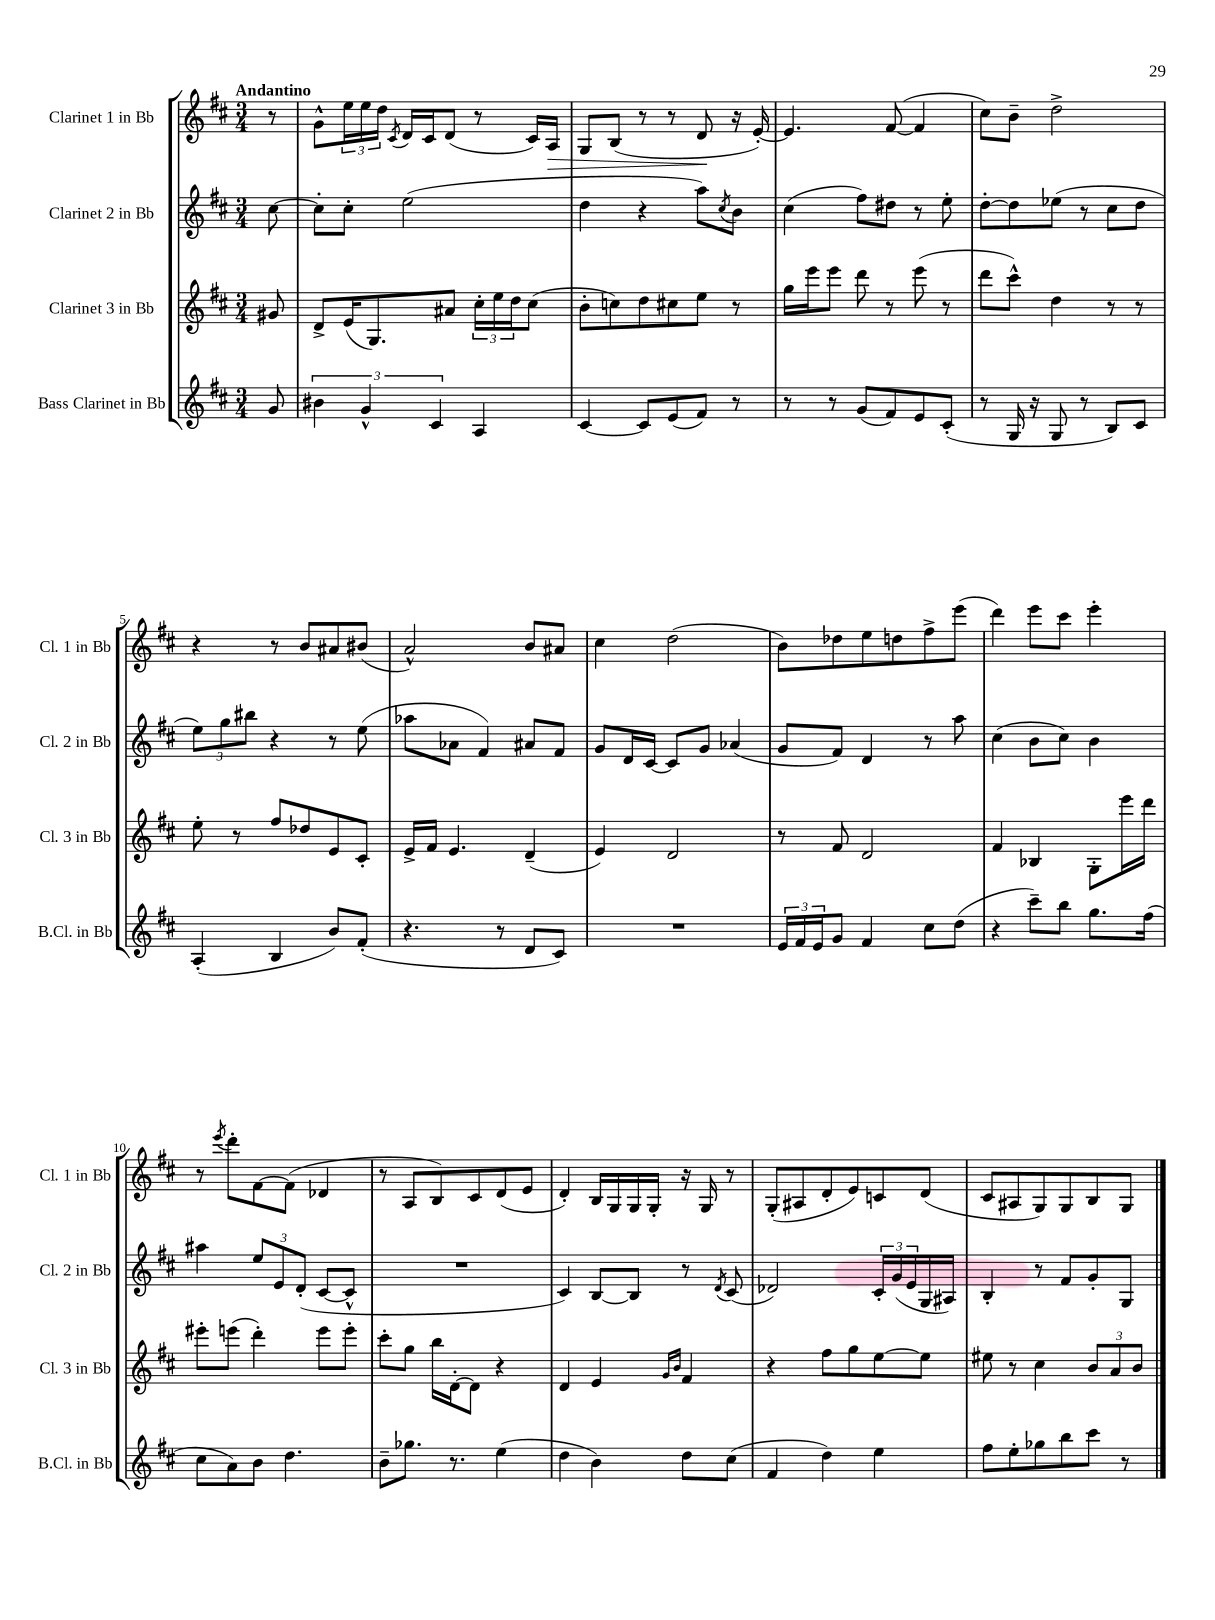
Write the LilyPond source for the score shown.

<<
\new StaffGroup <<
\new Staff = "s0" \with { instrumentName = "Clarinet 1 in Bb" shortInstrumentName = "Cl. 1 in Bb" } {
    \clef treble \key d \major \numericTimeSignature \time 3/4 \partial 8 \tempo "Andantino"
    r8 |
    g'8-^ \tuplet 3/2 { e''16 e''16 d''16 } \acciaccatura { cis'8 } d'16 cis'16 d'8( r8 cis'16) a16\> |
    g8 b8( r8 r8 d'8\! r16 e'16~-.) |
    e'4. fis'8~( fis'4 |
    cis''8) b'8-- d''2-> |
    r4 r8 b'8 ais'8 bis'8( |
    a'2-^) b'8 ais'8 |
    cis''4 d''2( |
    b'8) des''8 e''8 d''8 fis''8-> e'''8( |
    d'''4) e'''8 cis'''8 e'''4-. |
    r8 \acciaccatura { e'''8 } d'''8-. fis'8~ fis'8( des'4 |
    r8 a8 b8) cis'8 d'8( e'8 |
    d'4-.) b16 g16 g16 g16-. r16 g16 r8 |
    g8-.( ais8 d'8-. e'8) c'8 d'8( |
    cis'8 ais8 g8) g8 b8 g8 \bar "|." |
}
\new Staff = "s1" \with { instrumentName = "Clarinet 2 in Bb" shortInstrumentName = "Cl. 2 in Bb" } {
    \clef treble \key d \major \numericTimeSignature \time 3/4 \partial 8
    cis''8~ |
    cis''8-. cis''8-. e''2( |
    d''4 r4 a''8) \acciaccatura { cis''8 } b'8 |
    cis''4( fis''8) dis''8 r8 e''8-. |
    d''8~-. d''8 ees''8( r8 cis''8 d''8 |
    \tuplet 3/2 { e''8) g''8 bis''8 } r4 r8 e''8( |
    aes''8 aes'8 fis'4) ais'8 fis'8 |
    g'8 d'16 cis'16~ cis'8 g'8 aes'4( |
    g'8 fis'8) d'4 r8 a''8 |
    cis''4( b'8 cis''8) b'4 |
    ais''4 \tuplet 3/2 { e''8 e'8 d'8-.( } cis'8~ cis'8-^ |
    R2. |
    cis'4) b8~ b8 r8 \acciaccatura { d'8 } cis'8( |
    des'2) \tuplet 3/2 { cis'16-. g'16( e'16 } g16 ais16) |
    b4-. r8 fis'8 g'8-. g8 \bar "|." |
}
\new Staff = "s2" \with { instrumentName = "Clarinet 3 in Bb" shortInstrumentName = "Cl. 3 in Bb" } {
    \clef treble \key d \major \numericTimeSignature \time 3/4 \partial 8
    gis'8 |
    d'8-> e'16( g8.) ais'8 \tuplet 3/2 { cis''16-. e''16 d''16 } cis''8( |
    b'8-. c''8) d''8 cis''8 e''8 r8 |
    g''16 e'''16 e'''8 d'''8 r8 e'''8( r8 |
    d'''8 cis'''8-^) d''4 r8 r8 |
    e''8-. r8 fis''8 des''8 e'8 cis'8-. |
    e'16-> fis'16 e'4. d'4--( |
    e'4) d'2 |
    r8 fis'8 d'2 |
    fis'4 bes4 g8-. e'''16 d'''16 |
    eis'''8-. e'''8( d'''4-.) e'''8 e'''8-. |
    cis'''8-. g''8 b''16 d'16~-. d'8 r4 |
    d'4 e'4 \grace { g'16 b'16 } fis'4 |
    r4 fis''8 g''8 e''8~ e''8 |
    eis''8 r8 cis''4 \tuplet 3/2 { b'8 a'8 b'8 } \bar "|." |
}
\new Staff = "s3" \with { instrumentName = "Bass Clarinet in Bb" shortInstrumentName = "B.Cl. in Bb" } {
    \clef treble \key d \major \numericTimeSignature \time 3/4 \partial 8
    g'8 |
    \tuplet 3/2 { bis'4 g'4-^ cis'4 } a4 |
    cis'4~ cis'8 e'8( fis'8) r8 |
    r8 r8 g'8( fis'8) e'8 cis'8-.( |
    r8 g16 r16 g8 r8 b8) cis'8 |
    a4-.( b4 b'8) fis'8-.( |
    r4. r8 d'8 cis'8) |
    R2. |
    \tuplet 3/2 { e'16 fis'16 e'16 } g'8 fis'4 cis''8 d''8( |
    r4 cis'''8--) b''8 g''8. fis''16( |
    cis''8 a'8) b'8 d''4. |
    b'8-- ges''8. r8. e''4( |
    d''4 b'4) d''8 cis''8( |
    fis'4 d''4) e''4 |
    fis''8 e''8-. ges''8 b''8 cis'''8 r8 \bar "|." |
}
>>
>>
